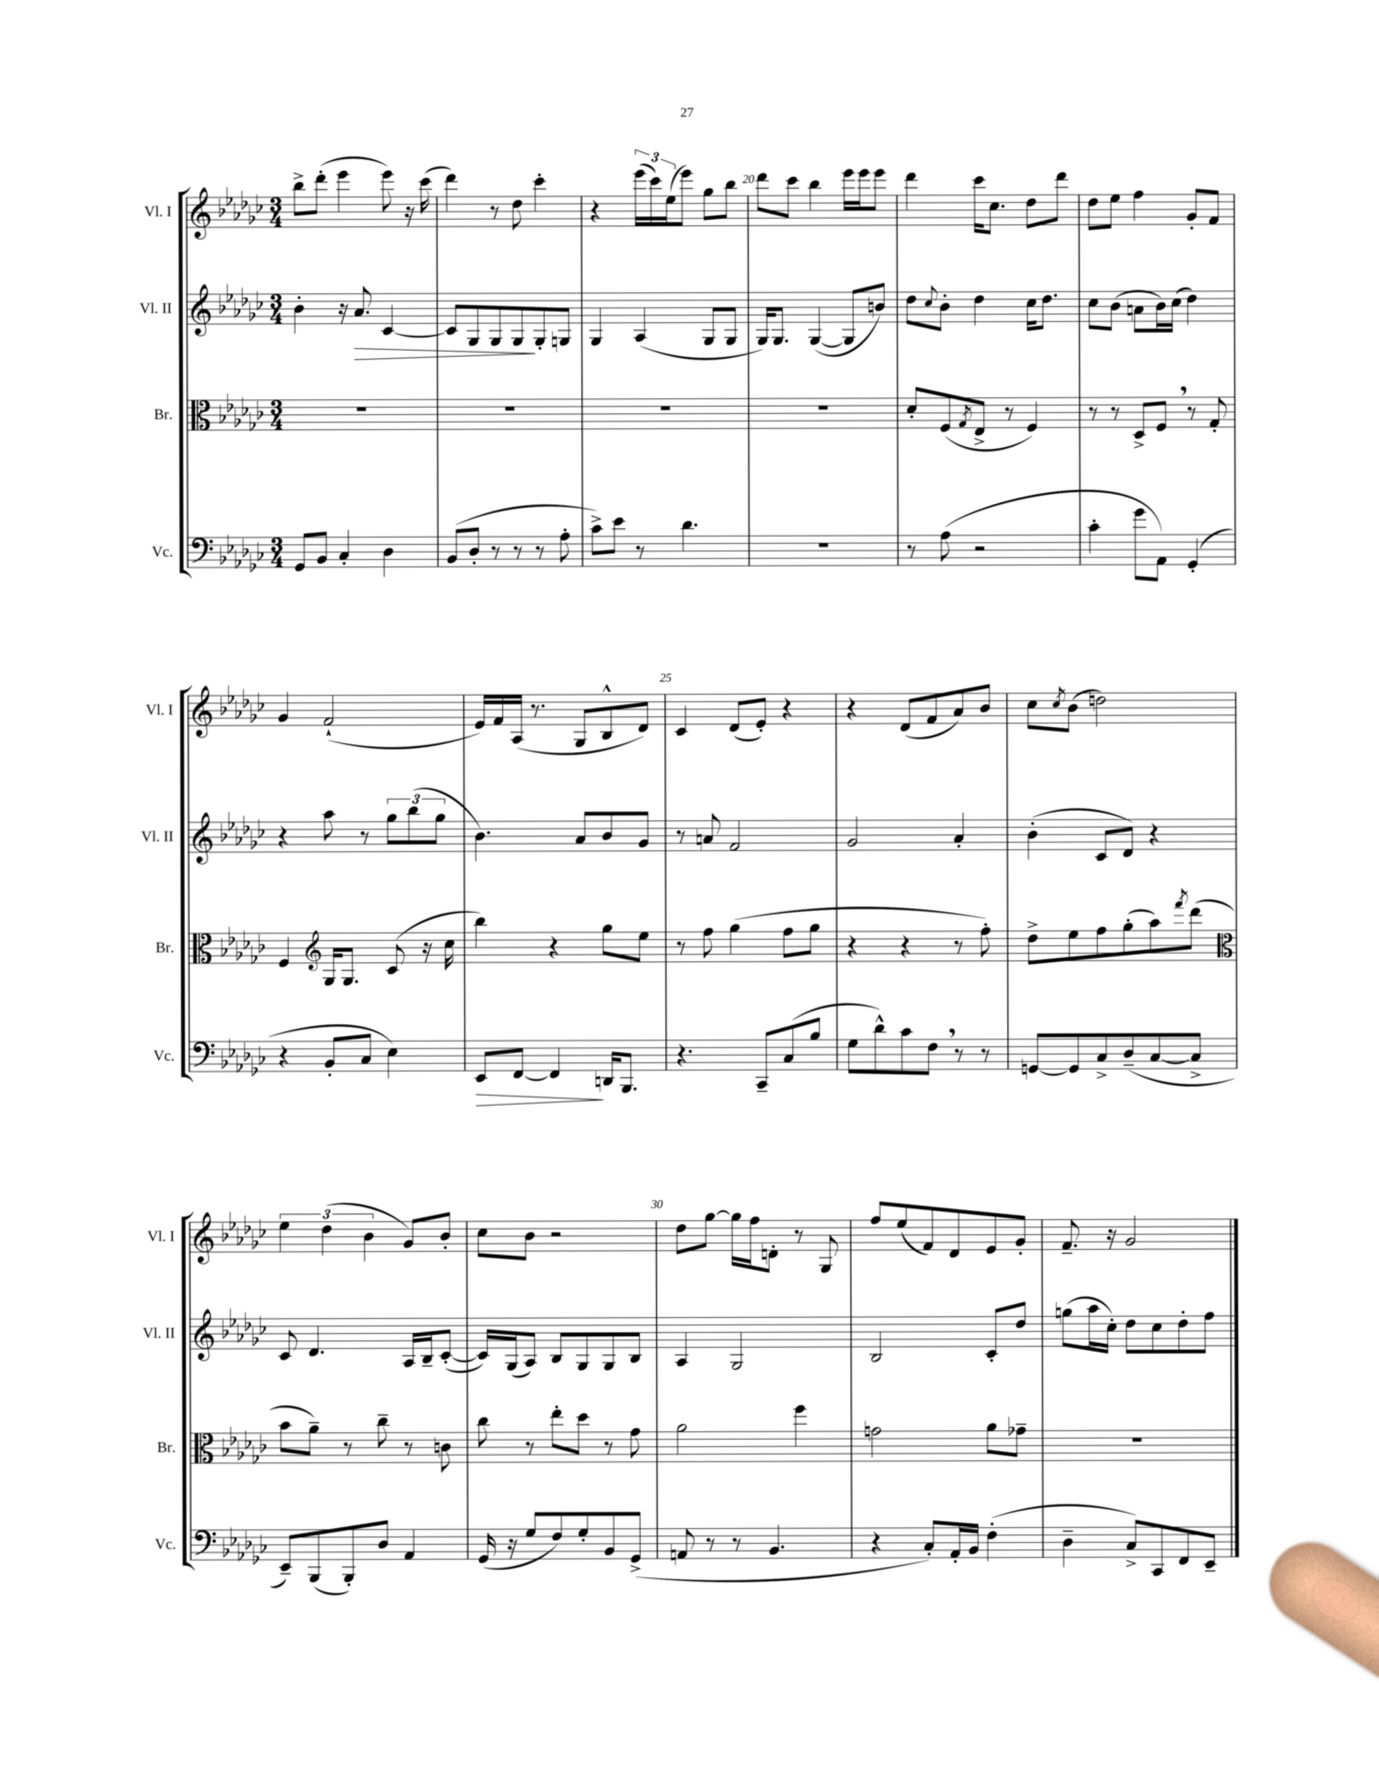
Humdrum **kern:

**kern	**dynam	**kern	**kern	**dynam	**kern
*part4	*part4	*part3	*part2	*part2	*part1
*staff4	*staff4	*staff3	*staff2	*staff2	*staff1
*I"Vc.	*	*I"Br.	*I"Vl. II	*	*I"Vl. I
*I'Vc.	*	*I'Br.	*I'Vl. II	*	*I'Vl. I
*clefF4	*	*clefC3	*clefG2	*	*clefG2
*k[b-e-a-d-g-c-]	*	*k[b-e-a-d-g-c-]	*k[b-e-a-d-g-c-]	*	*k[b-e-a-d-g-c-]
*M3/4	*	*M3/4	*M3/4	*	*M3/4
=17	=17	=17	=17	=17	=17
8GG-/L	.	2.r	4b-'\	.	8bb-^\L
8BB-/J	.	.	.	.	(8ddd-'\J
4C-'/	.	.	16r	.	4eee-\
!	!	!	!	!LO:HP:b	!
.	.	.	8.a-/	>	.
4D-\	.	.	[4c-/	.	8eee-\)
.	.	.	.	.	16r
.	.	.	.	.	(16ccc-\
=18	=18	=18	=18	=18	=18
(8BB-/L	.	2.r	8c-/L]	.	4ddd-\)
8D-'/J	.	.	8G-/	.	.
8r	.	.	8G-/	.	8r
8r	.	.	8G-/	.	8dd-\
8r	.	.	8G-'/	]	4ccc-'\
8A-'\	.	.	8Gn/J	.	.
=19	=19	=19	=19	=19	=19
8c-^\L)	.	2.r	4G-/	.	4r
8e-\J	.	.	.	.	.
8r	.	.	(4A-/	.	(24eee-\LL
.	.	.	.	.	24ccc-\)
.	.	.	.	.	(24ee-\J
4.d-\	.	.	.	.	8eee-\J)
.	.	.	8G-/L	.	8gg-\L
.	.	.	8G-/J	.	8bb-\J
=20	=20	=20	=20	=20	=20
2.r	.	2.r	16G-/KL)	.	8ddd-\L
.	.	.	8.G-/J	.	.
.	.	.	.	.	8ccc-\J
.	.	.	([4G-/	.	4bb-\
.	.	.	8G-/L]	.	16eee-\LL
.	.	.	.	.	16eee-\J
.	.	.	8bn/J)	.	8eee-\J
=21	=21	=21	=21	=21	=21
8r	.	8d-'/L	8dd-\L	.	4ddd-\
.	.	.	8qqcc-/	.	.
(8A-\	.	(8F/	8b-'\J	.	.
.	.	8qG-/	.	.	.
2r	.	8E-^/J	4dd-\	.	16ccc-\KL
.	.	.	.	.	8.cc-\J
.	.	8r	.	.	.
.	.	4F/)	16cc-\KL	.	8dd-\L
.	.	.	8.dd-\J	.	.
.	.	.	.	.	8ddd-\J
=22	=22	=22	=22	=22	=22
4c-'\	.	8r	8cc-\L	.	8dd-\L
.	.	8r	(8b-\J	.	8ee-\J
8g-\L	.	8D-^/L	8an\L	.	4ff\
8AA-\J)	.	8F,/J	16b-\L)	.	.
.	.	.	(16cc-\JJ	.	.
(4GG-'/	.	8r	4dd-\)	.	8g-'/L
.	.	8G-'/	.	.	8f/J
!!LO:LB:g=z
=23	=23	=23	=23	=23	=23
4r	.	4F/	4r	.	4g-/
*	*	*clefG2	*	*	*
8BB-'/L	.	16G-/KL	8aa-\	.	(2f`/
.	.	8.G-/J	.	.	.
8C-/J	.	.	8r	.	.
4E-\)	.	(8c-/	12gg-\L	.	.
.	.	.	(12bb-\	.	.
.	.	16r	.	.	.
.	.	.	12gg-\J	.	.
.	.	16cc-\	.	.	.
=24	=24	=24	=24	=24	=24
!	!LO:HP:b	!	!	!	!
8EE-/L	>	4bb-\)	4.b-\)	.	16e-/LL)
.	.	.	.	.	16f/
[8FF/J	.	.	.	.	(16A-/JJ
.	.	.	.	.	8.r
4FF/]	.	4r	.	.	.
.	.	.	8a-/L	.	8G-/L
16DDn/KL	]	8gg-\L	8b-/	.	8B-^^/
8.BBB-/J	.	.	.	.	.
.	.	8ee-\J	8g-/J	.	8d-/J)
=25	=25	=25	=25	=25	=25
4.r	.	8r	8r	.	4c-/
.	.	8ff\	8an/	.	.
.	.	(4gg-\	2f/	.	(8d-/L
8CC-~/L	.	.	.	.	8e-'/J)
(8C-/	.	8ff\L	.	.	4r
8B-/J	.	8gg-\J	.	.	.
=26	=26	=26	=26	=26	=26
8G-\L	.	4r	2g-/	.	4r
8d-^^\)	.	.	.	.	.
8c-\	.	4r	.	.	(8d-/L
8F,\J	.	.	.	.	8f/
8r	.	8r	4a-'/	.	8a-/)
8r	.	8ff'\)	.	.	8b-/J
=27	=27	=27	=27	=27	=27
[8GGn/L	.	8dd-^\L	(4b-'\	.	8cc-\L
.	.	.	.	.	8qcc-/
8GG/]	.	8ee-\	.	.	(8b-\J
8C-^/	.	8ff\	8c-/L	.	2ddn\)
(8D-~/	.	(8gg-'\	8d-/J)	.	.
[8C-/	.	8aa-\)	4r	.	.
.	.	8qfff/	.	.	.
8C-^/J]	.	(8ddd-\J	.	.	.
!!LO:LB:g=z
=28	=28	=28	=28	=28	=28
*	*	*clefC3	*	*	*
8EE-~/L)	.	8b-\L	8c-/	.	6ee-\
(8BBB-/	.	8a-~\J)	4.d-/	.	.
.	.	.	.	.	(6dd-\
8BBB-'/)	.	8r	.	.	.
.	.	.	.	.	6b-\
8D-/J	.	8cc-~\	.	.	.
4AA-/	.	8r	16A-/LL	.	8g-/L)
.	.	.	16B-~/J	.	.
.	.	8cn\	([8c-'/J	.	8b-'/J
=29	=29	=29	=29	=29	=29
(16GG-/	.	8cc-\	16c-/LL])	.	8cc-\L
16r	.	.	(16G-/J	.	.
8G-/L	.	8r	8A-/J)	.	8b-\J
8F/)	.	8ee-'\L	8B-/L	.	2r
8G-'/	.	8dd-\J	8G-/	.	.
8BB-/	.	8r	8G-/	.	.
(8GG-^/J	.	8g-\	8B-/J	.	.
=30	=30	=30	=30	=30	=30
8AAn/	.	2a-\	4A-/	.	8dd-\L
8r	.	.	.	.	[8gg-\J
8r	.	.	2G-/	.	16gg-\LL]
.	.	.	.	.	16ff\J
4.BB-/	.	.	.	.	8dn'\J
.	.	4ff\	.	.	8r
.	.	.	.	.	8G-/
=31	=31	=31	=31	=31	=31
4r	.	2gn\	2B-/	.	8ff/L
.	.	.	.	.	(8ee-/
8C-'/L)	.	.	.	.	8f/)
16AA-'/L	.	.	.	.	8d-/
16BB-/JJ	.	.	.	.	.
(4F'\	.	8a-\L	8c-'/L	.	8e-/
.	.	8g-X~\J	8dd-/J	.	8g-'/J
=32	=32	=32	=32	=32	=32
4D-~\	.	2.r	(8ggn\L	.	8.f~/
.	.	.	16aa-\L	.	.
.	.	.	16cc-'\JJ)	.	16r
8C-^/L)	.	.	8dd-\L	.	2g-/
8CC-/	.	.	8cc-\	.	.
8FF/	.	.	8dd-'\	.	.
8EE-~/J	.	.	8ff\J	.	.
==	==	==	==	==	==
*-	*-	*-	*-	*-	*-
